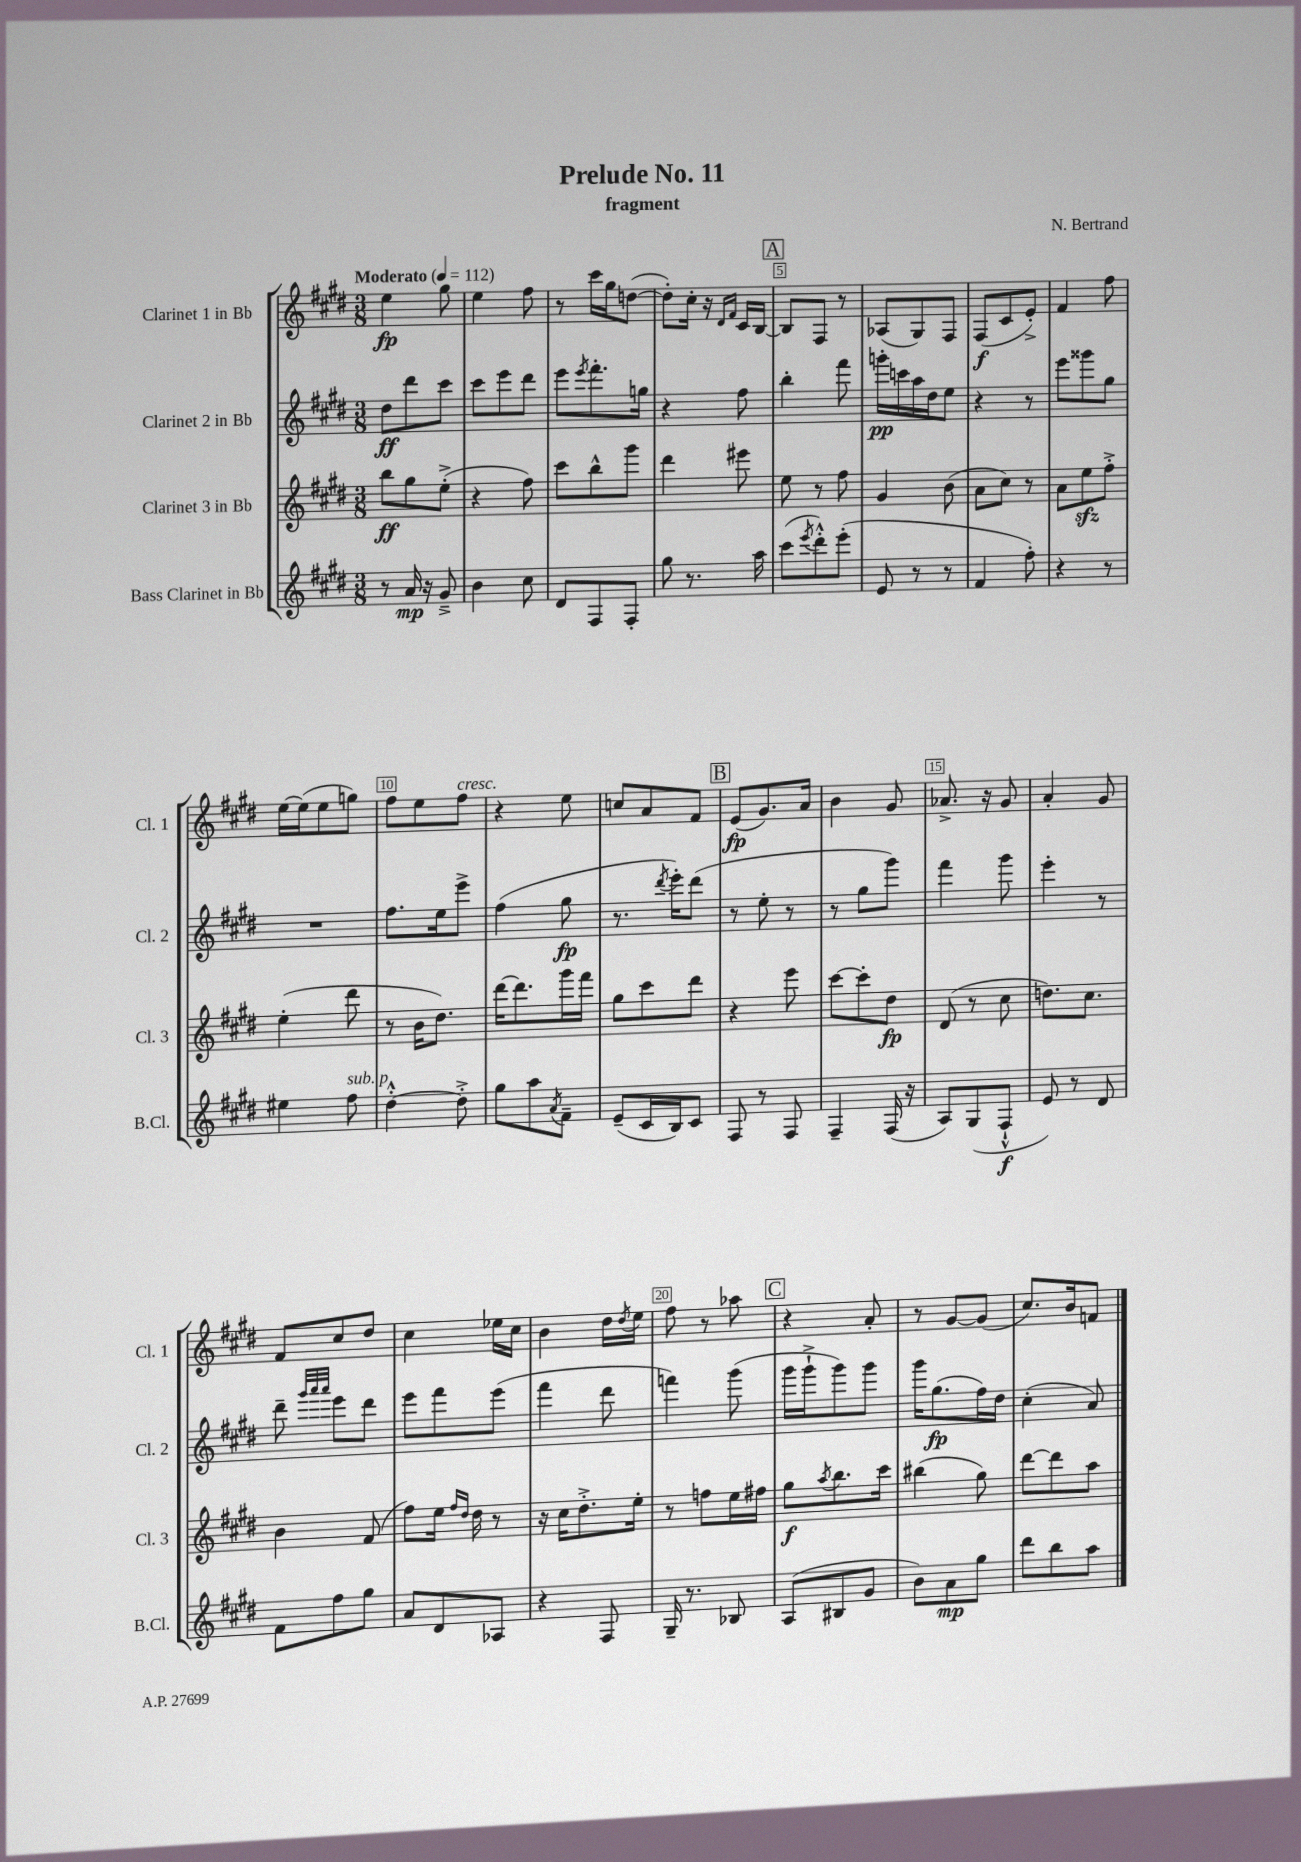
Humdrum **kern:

**kern	**dynam	**kern	**dynam	**kern	**dynam	**kern	**dynam
*part4	*part4	*part3	*part3	*part2	*part2	*part1	*part1
*staff4	*staff4	*staff3	*staff3	*staff2	*staff2	*staff1	*staff1
*I"Bass Clarinet in Bb	*	*I"Clarinet 3 in Bb	*	*I"Clarinet 2 in Bb	*	*I"Clarinet 1 in Bb	*
*I'B.Cl.	*	*I'Cl. 3	*	*I'Cl. 2	*	*I'Cl. 1	*
*clefG2	*	*clefG2	*	*clefG2	*	*clefG2	*
*k[f#c#g#d#]	*	*k[f#c#g#d#]	*	*k[f#c#g#d#]	*	*k[f#c#g#d#]	*
*M3/8	*	*M3/8	*	*M3/8	*	*M3/8	*
*MM112	*	*MM112	*	*MM112	*	*MM112	*
=1	=1	=1	=1	=1	=1	=1	=1
!	!	!	!	!	!	!LO:TX:a:B:t=Moderato	!
8r	.	8bb\L	ff	8dd#\L	ff	4ee\	fp
16a/	mp	8gg#\	.	8ddd#\	.	.	.
16r	.	.	.	.	.	.	.
8g#~^/	.	(8ee'^\J	.	8ccc#\J	.	8gg#\	.
=2	=2	=2	=2	=2	=2	=2	=2
4b\	.	4r	.	8ccc#\L	.	4ee\	.
.	.	.	.	8eee\	.	.	.
8cc#\	.	8ff#\)	.	8ddd#\J	.	8ff#\	.
=3	=3	=3	=3	=3	=3	=3	=3
8d#/L	.	8ccc#\L	.	8eee\L	.	8r	.
.	.	.	.	8qeee/	.	.	.
8F#/	.	8bb^^\	.	8.fff#'\	.	16ccc#\LL	.
.	.	.	.	.	.	16gg#\J	.
8F#'/J	.	8ggg#\J	.	.	.	([8ddn\J	.
.	.	.	.	16ggn\Jk	.	.	.
=4	=4	=4	=4	=4	=4	=4	=4
8gg#\	.	4ddd#\	.	4r	.	8dd'\L])	.
8.r	.	.	.	.	.	16cc#'\Jk	.
.	.	.	.	.	.	16r	.
.	.	.	.	.	.	16qqd#/LL	.
.	.	.	.	.	.	16qqf#/JJ	.
.	.	8eee#X\	.	8ff#\	.	16c#/LL	.
16aa\	.	.	.	.	.	[16B/JJ	.
!!LO:REH:place=s1:t=A
=5	=5	=5	=5	=5	=5	=5	=5
(8ccc#\L	.	8ee\	.	4bb'\	.	8B/L]	.
8qeee/	.	.	.	.	.	.	.
8ddd#'^^\)	.	8r	.	.	.	8F#/J	.
(8eee'\J	.	8ff#\	.	8fff#\	.	8r	.
=6	=6	=6	=6	=6	=6	=6	=6
8e/	.	4g#/	.	16gggn'\LL	pp	(8A-X/L	.
.	.	.	.	16cccn\	.	.	.
8r	.	.	.	16aa\	.	8G#/)	.
.	.	.	.	16dd#\J	.	.	.
8r	.	(8b\	.	8ee\J	.	8F#/J	.
=7	=7	=7	=7	=7	=7	=7	=7
4f#/	.	8a\L	.	4r	.	(8F#/L	f
.	.	8cc#\J)	.	.	.	8c#/	.
8ff#'\)	.	8r	.	8r	.	8e'^/J)	.
=8	=8	=8	=8	=8	=8	=8	=8
4r	.	8a\L	.	8eee\L	.	4f#/	.
.	.	8eezz\	.	8ggg##X\	.	.	.
8r	.	8ff#'^\J	.	8gg#\J	.	8ff#\	.
!!LO:LB:g=z
=9	=9	=9	=9	=9	=9	=9	=9
4ee#X\	.	(4ee'\	.	4.r	.	[16ee\LL	.
.	.	.	.	.	.	(16ee\J]	.
.	.	.	.	.	.	8ee\	.
!LO:TX:a:i:t=sub. p	!	!	!	!	!	!	!
8ff#\	.	8ddd#\	.	.	.	8ggn\J)	.
=10	=10	=10	=10	=10	=10	=10	=10
[4dd#'^^\	.	8r	.	8.ff#\L	.	8ff#\L	.
.	.	16b\KL	.	.	.	8ee\	.
.	.	8.dd#\J)	.	16ee\k	.	.	.
!	!	!	!	!	!	!LO:TX:a:i:t=cresc.	!
8dd#'^\]	.	.	.	8eee^\J	.	8ff#\J	.
=11	=11	=11	=11	=11	=11	=11	=11
8gg#\L	.	[16ddd#\KL	.	(4ff#\	.	4r	.
.	.	8.ddd#\]	.	.	.	.	.
8aa\	.	.	.	.	.	.	.
8qa/	.	.	.	.	.	.	.
8f#~\J	.	16ggg#\L	.	8gg#\	fp	8ee\	.
.	.	16fff#\JJ	.	.	.	.	.
=12	=12	=12	=12	=12	=12	=12	=12
(8e~/L	.	8gg#\L	.	8.r	.	8ccn/L	.
16c#/L	.	8ccc#\	.	.	.	8a/	.
.	.	.	.	8qddd#/	.	.	.
16B/J)	.	.	.	16eee'\KL)	.	.	.
8c#/J	.	8ddd#\J	.	(8ddd#\J	.	8f#/J	.
!!LO:REH:place=s1:t=B
=13	=13	=13	=13	=13	=13	=13	=13
8F#/	.	4r	.	8r	.	(8e/L	fp
8r	.	.	.	8ee'\	.	8.g#/)	.
8F#/	.	8eee\	.	8r	.	.	.
.	.	.	.	.	.	16a/Jk	.
=14	=14	=14	=14	=14	=14	=14	=14
4F#~/	.	[8ccc#\L	.	8r	.	4b\	.
.	.	8ccc#'\]	.	8gg#\L	.	.	.
(16F#/	.	8dd#\J	fp	8ggg#\J)	.	8g#/	.
16r	.	.	.	.	.	.	.
=15	=15	=15	=15	=15	=15	=15	=15
8A/L)	.	(8d#/	.	4fff#\	.	8.a-X^/	.
(8G#/	.	8r	.	.	.	.	.
.	.	.	.	.	.	16r	.
8F#`^^/J	f	8cc#\	.	8ggg#\	.	8g#/	.
=16	=16	=16	=16	=16	=16	=16	=16
8e/)	.	8.ddn\L)	.	4eee'\	.	4a'/	.
8r	.	.	.	.	.	.	.
.	.	8.cc#\J	.	.	.	.	.
8d#/	.	.	.	8r	.	8g#/	.
!!LO:LB:g=z
=17	=17	=17	=17	=17	=17	=17	=17
8f#\L	.	4b\	.	8ddd#~\	.	8f#/L	.
.	.	.	.	32qqggg#/LLL	.	.	.
.	.	.	.	32qqaaa/	.	.	.
.	.	.	.	32qqaaa/JJJ	.	.	.
8ff#\	.	.	.	8eee\L	.	8cc#/	.
8gg#\J	.	(8f#/	.	8ddd#\J	.	8dd#/J	.
=18	=18	=18	=18	=18	=18	=18	=18
8a/L	.	8ff#\L)	.	8eee\L	.	4cc#\	.
8d#/	.	16ee\Jk	.	8fff#\	.	.	.
.	.	16qqff#/LL	.	.	.	.	.
.	.	16qqdd#/JJ	.	.	.	.	.
.	.	16dd#\	.	.	.	.	.
8A-X/J	.	8r	.	(8eee\J	.	16ee-X\LL	.
.	.	.	.	.	.	16cc#\JJ	.
=19	=19	=19	=19	=19	=19	=19	=19
4r	.	16r	.	4fff#\	.	4b\	.
.	.	16cc#\KL	.	.	.	.	.
.	.	8.dd#'^\	.	.	.	.	.
8F#/	.	.	.	8ddd#\	.	16dd#\LL	.
.	.	.	.	.	.	8qdd#/	.
.	.	16ee'\Jk	.	.	.	16ee\JJ	.
=20	=20	=20	=20	=20	=20	=20	=20
16G#~/	.	8r	.	4fffn\)	.	8ff#\	.
8.r	.	.	.	.	.	.	.
.	.	8ffn\L	.	.	.	8r	.
8B-X/	.	16ee\L	.	(8ggg#\	.	8aa-X\	.
.	.	16ff#X\JJ	.	.	.	.	.
!!LO:REH:place=s1:t=C
=21	=21	=21	=21	=21	=21	=21	=21
(8A/L	.	8gg#\L	f	16ggg#\LL	.	4r	.
.	.	.	.	16ggg#`^\J	.	.	.
.	.	8qaa/	.	.	.	.	.
8B#X/	.	8.bb\	.	8ggg#\)	.	.	.
8g#/J	.	.	.	8ggg#\J	.	8a'/	.
.	.	16ccc#\Jk	.	.	.	.	.
=22	=22	=22	=22	=22	=22	=22	=22
8b\L)	.	(4bb#X\	.	16ggg#\KL	.	8r	.
.	.	.	.	(8.gg#\	fp	.	.
8a\	mp	.	.	.	.	[8g#/L	.
8gg#\J	.	8gg#\)	.	16ff#\L)	.	(8g#/J]	.
.	.	.	.	16dd#\JJ	.	.	.
=23	=23	=23	=23	=23	=23	=23	=23
8ddd#\L	.	[8ddd#\L	.	(4cc#'\	.	8.cc#/L)	.
8bb\	.	8ddd#\]	.	.	.	.	.
.	.	.	.	.	.	16b/k	.
8aa\J	.	8aa\J	.	8a/)	.	8fn/J	.
==	==	==	==	==	==	==	==
*-	*-	*-	*-	*-	*-	*-	*-
